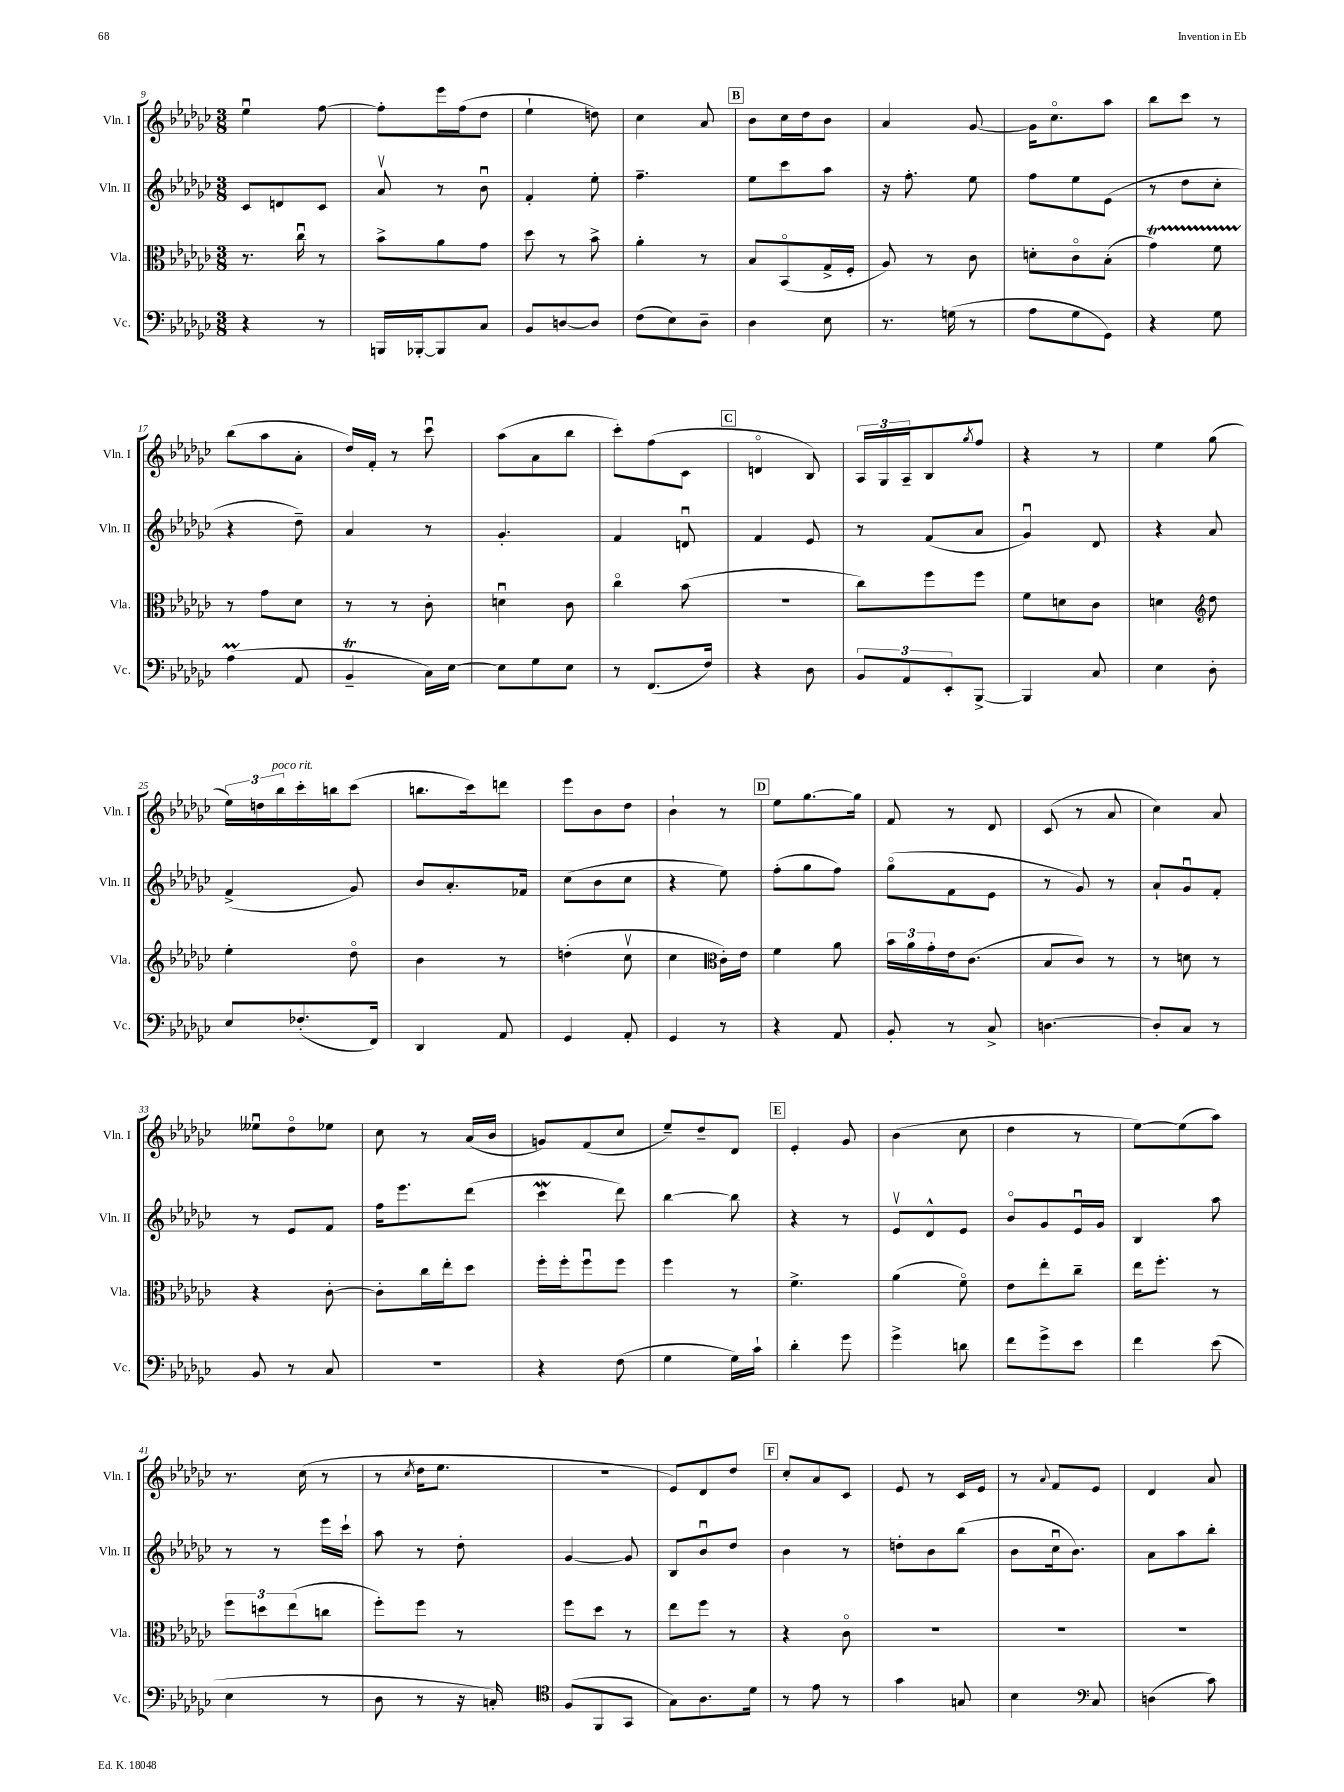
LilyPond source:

<<
\new StaffGroup <<
\new Staff = "s0" \with { instrumentName = "Vln. I" shortInstrumentName = "Vln. I" } {
    \clef treble \key ges \major \numericTimeSignature \time 3/8
    ees''4\downbow f''8~ |
    f''8-. ees'''16 f''16( des''8 |
    ees''4-! d''8) |
    ces''4 aes'8 |
    \mark \markup { \box "B" } bes'8 ces''16 des''16 bes'8 |
    aes'4 ges'8~ |
    ges'16 ces''8.\flageolet aes''8 |
    bes''8 ces'''8 r8 |
    bes''8( aes''8 aes'8-. |
    des''16) f'16-. r8 ces'''8\downbow |
    aes''8( aes'8 bes''8 |
    ces'''8-.) f''8( ces'8 |
    \mark \markup { \box "C" } d'4\flageolet bes8) |
    \tuplet 3/2 { aes16 ges16 aes16-- } bes8 \acciaccatura { ges''8 } f''8 |
    r4 r8 |
    ees''4 ges''8( |
    \tuplet 3/2 { ees''16) d''16 bes''16^\markup { \italic "poco rit." } } ces'''16-. b''16 ces'''8( |
    b''8. ces'''16) d'''8 |
    ees'''8 bes'8 des''8 |
    bes'4-! r8 |
    \mark \markup { \box "D" } ees''8 ges''8.~ ges''16 |
    f'8 r8 des'8 |
    ces'8( r8 aes'8 |
    ces''4) aes'8 |
    eeses''8\downbow des''8\flageolet ees''8 |
    ces''8 r8 aes'16( bes'16 |
    g'8) f'8( ces''8 |
    ees''8--) des''8-- des'8 |
    \mark \markup { \box "E" } ees'4-. ges'8 |
    bes'4( ces''8 |
    des''4 r8 |
    ees''8~) ees''8( aes''8) |
    r8. ces''16( r8 |
    r8 \acciaccatura { ces''8 } des''16 ees''8. |
    R4. |
    ees'8) des'8 des''8 |
    \mark \markup { \box "F" } ces''8-. aes'8 ces'8 |
    ees'8 r8 ces'16 ees'16 |
    r8 \appoggiatura { aes'8 } f'8 ees'8 |
    des'4 aes'8 \bar "|." |
}
\new Staff = "s1" \with { instrumentName = "Vln. II" shortInstrumentName = "Vln. II" } {
    \clef treble \key ges \major \numericTimeSignature \time 3/8
    ces'8 d'8 ces'8 |
    aes'8\upbow r8 bes'8\downbow |
    f'4-. ees''8-. |
    f''4.-- |
    \mark \markup { \box "B" } ees''8 ces'''8 aes''8 |
    r16 f''8.-. ees''8 |
    f''8 ees''8 ees'8( |
    r8 des''8 ces''8-. |
    r4 des''8--) |
    aes'4 r8 |
    ges'4.-. |
    f'4 d'8\downbow |
    \mark \markup { \box "C" } f'4 ees'8 |
    r8 f'8( aes'8 |
    ges'4\downbow) des'8 |
    r4 aes'8 |
    f'4->( ges'8) |
    bes'8 aes'8.-. fes'16 |
    ces''8( bes'8 ces''8 |
    r4 ees''8) |
    \mark \markup { \box "D" } f''8-.( ges''8 f''8) |
    ges''8\flageolet( f'8 ees'8 |
    r8 ges'8) r8 |
    aes'8-! ges'8\downbow f'8-. |
    r8 ees'8 f'8 |
    f''16 ees'''8. des'''8( |
    ces'''4\mordent des'''8) |
    bes''4~ bes''8 |
    \mark \markup { \box "E" } r4 r8 |
    ees'8\upbow des'8-^ ees'8 |
    bes'8\flageolet ges'8 ees'16\downbow ges'16 |
    bes4 aes''8 |
    r8 r8 ees'''16 ces'''16-! |
    aes''8 r8 des''8-. |
    ges'4~ ges'8 |
    bes8 bes'8\downbow des''8 |
    \mark \markup { \box "F" } bes'4 r8 |
    d''8-. bes'8 bes''8( |
    bes'8 ces''16\downbow bes'8.) |
    aes'8 aes''8 bes''8-. \bar "|." |
}
\new Staff = "s2" \with { instrumentName = "Vla." shortInstrumentName = "Vla." } {
    \clef alto \key ges \major \numericTimeSignature \time 3/8
    r8. ces''16\downbow r8 |
    bes'8-> aes'8 ges'8 |
    des''8 r8 bes'8-> |
    aes'4-. r8 |
    \mark \markup { \box "B" } bes8 bes,8\flageolet( ges16-> f16-. |
    aes8) r8 ces'8 |
    d'8-. ces'8\flageolet bes8-.( |
    ges'4\startTrillSpan) f'8 |
    r8\stopTrillSpan ges'8 des'8 |
    r8 r8 ces'8-. |
    d'4\downbow ces'8 |
    ces''4\flageolet bes'8( |
    \mark \markup { \box "C" } R4. |
    ces''8) f''8 f''8 |
    f'8 d'8 ces'8 |
    d'4 \clef treble des''8 |
    ees''4-. des''8\flageolet |
    bes'4 r8 |
    d''4-.( ces''8\upbow |
    ces''4 \clef alto ces'16-.) ees'16 |
    \mark \markup { \box "D" } f'4 aes'8 |
    \tuplet 3/2 { bes'16 aes'16 ges'16-. } ees'16 ces'8.( |
    bes8 ces'8) r8 |
    r8 d'8 r8 |
    r4 ces'8~-. |
    ces'8-. ces''16 ees''16-. des''8 |
    f''16-. f''16-. f''8\downbow f''8 |
    f''4 r8 |
    \mark \markup { \box "E" } f'4.-> |
    aes'4( f'8\flageolet) |
    ees'8 ees''8-. ces''8-- |
    ees''16 f''8.-. r8 |
    \tuplet 3/2 { f''8 d''8 ees''8( } c''8 |
    f''8-.) f''8 r8 |
    f''8 des''8 r8 |
    ees''8 f''8 r8 |
    \mark \markup { \box "F" } r4 ces'8\flageolet |
    R4. |
    R4. |
    R4. \bar "|." |
}
\new Staff = "s3" \with { instrumentName = "Vc." shortInstrumentName = "Vc." } {
    \clef bass \key ges \major \numericTimeSignature \time 3/8
    r4 r8 |
    b,,16 bes,,16~-. bes,,8 ces8 |
    bes,8 d8~ d8 |
    f8( ees8) des8-- |
    \mark \markup { \box "B" } des4 ees8 |
    r8. g16( r8 |
    aes8 ges8 ges,8) |
    r4 ges8 |
    aes4\prall( aes,8 |
    bes,4--\trill ces16) ees16~ |
    ees8 ges8 ees8 |
    r8 f,8.( f16) |
    \mark \markup { \box "C" } r4 des8 |
    \tuplet 3/2 { bes,8 aes,8 ees,8-. } bes,,8~-> |
    bes,,4 ces8 |
    ees4 des8-. |
    ees8 fes8.-.( f,16) |
    des,4 aes,8 |
    ges,4 aes,8-. |
    ges,4 r8 |
    \mark \markup { \box "D" } r4 aes,8 |
    bes,8-. r8 ces8-> |
    d4.~ |
    d8-. ces8 r8 |
    bes,8 r8 ces8 |
    R4. |
    r4 f8( |
    ges4 ges16) ces'16-! |
    \mark \markup { \box "E" } des'4-. ges'8 |
    ges'4-> d'8 |
    f'8 ges'8-> ees'8 |
    f'4 ees'8( |
    ees4 r8 |
    des8 r8 r16 c16-.) |
    \clef tenor f8( f,8 ges,8 |
    ges8) aes8. des'16 |
    \mark \markup { \box "F" } r8 ees'8 r8 |
    ges'4 g8 |
    bes4 \clef bass ces8 |
    d4( ces'8) \bar "|." |
}
>>
>>
\layout { \context { \Score currentBarNumber = #9 } }
